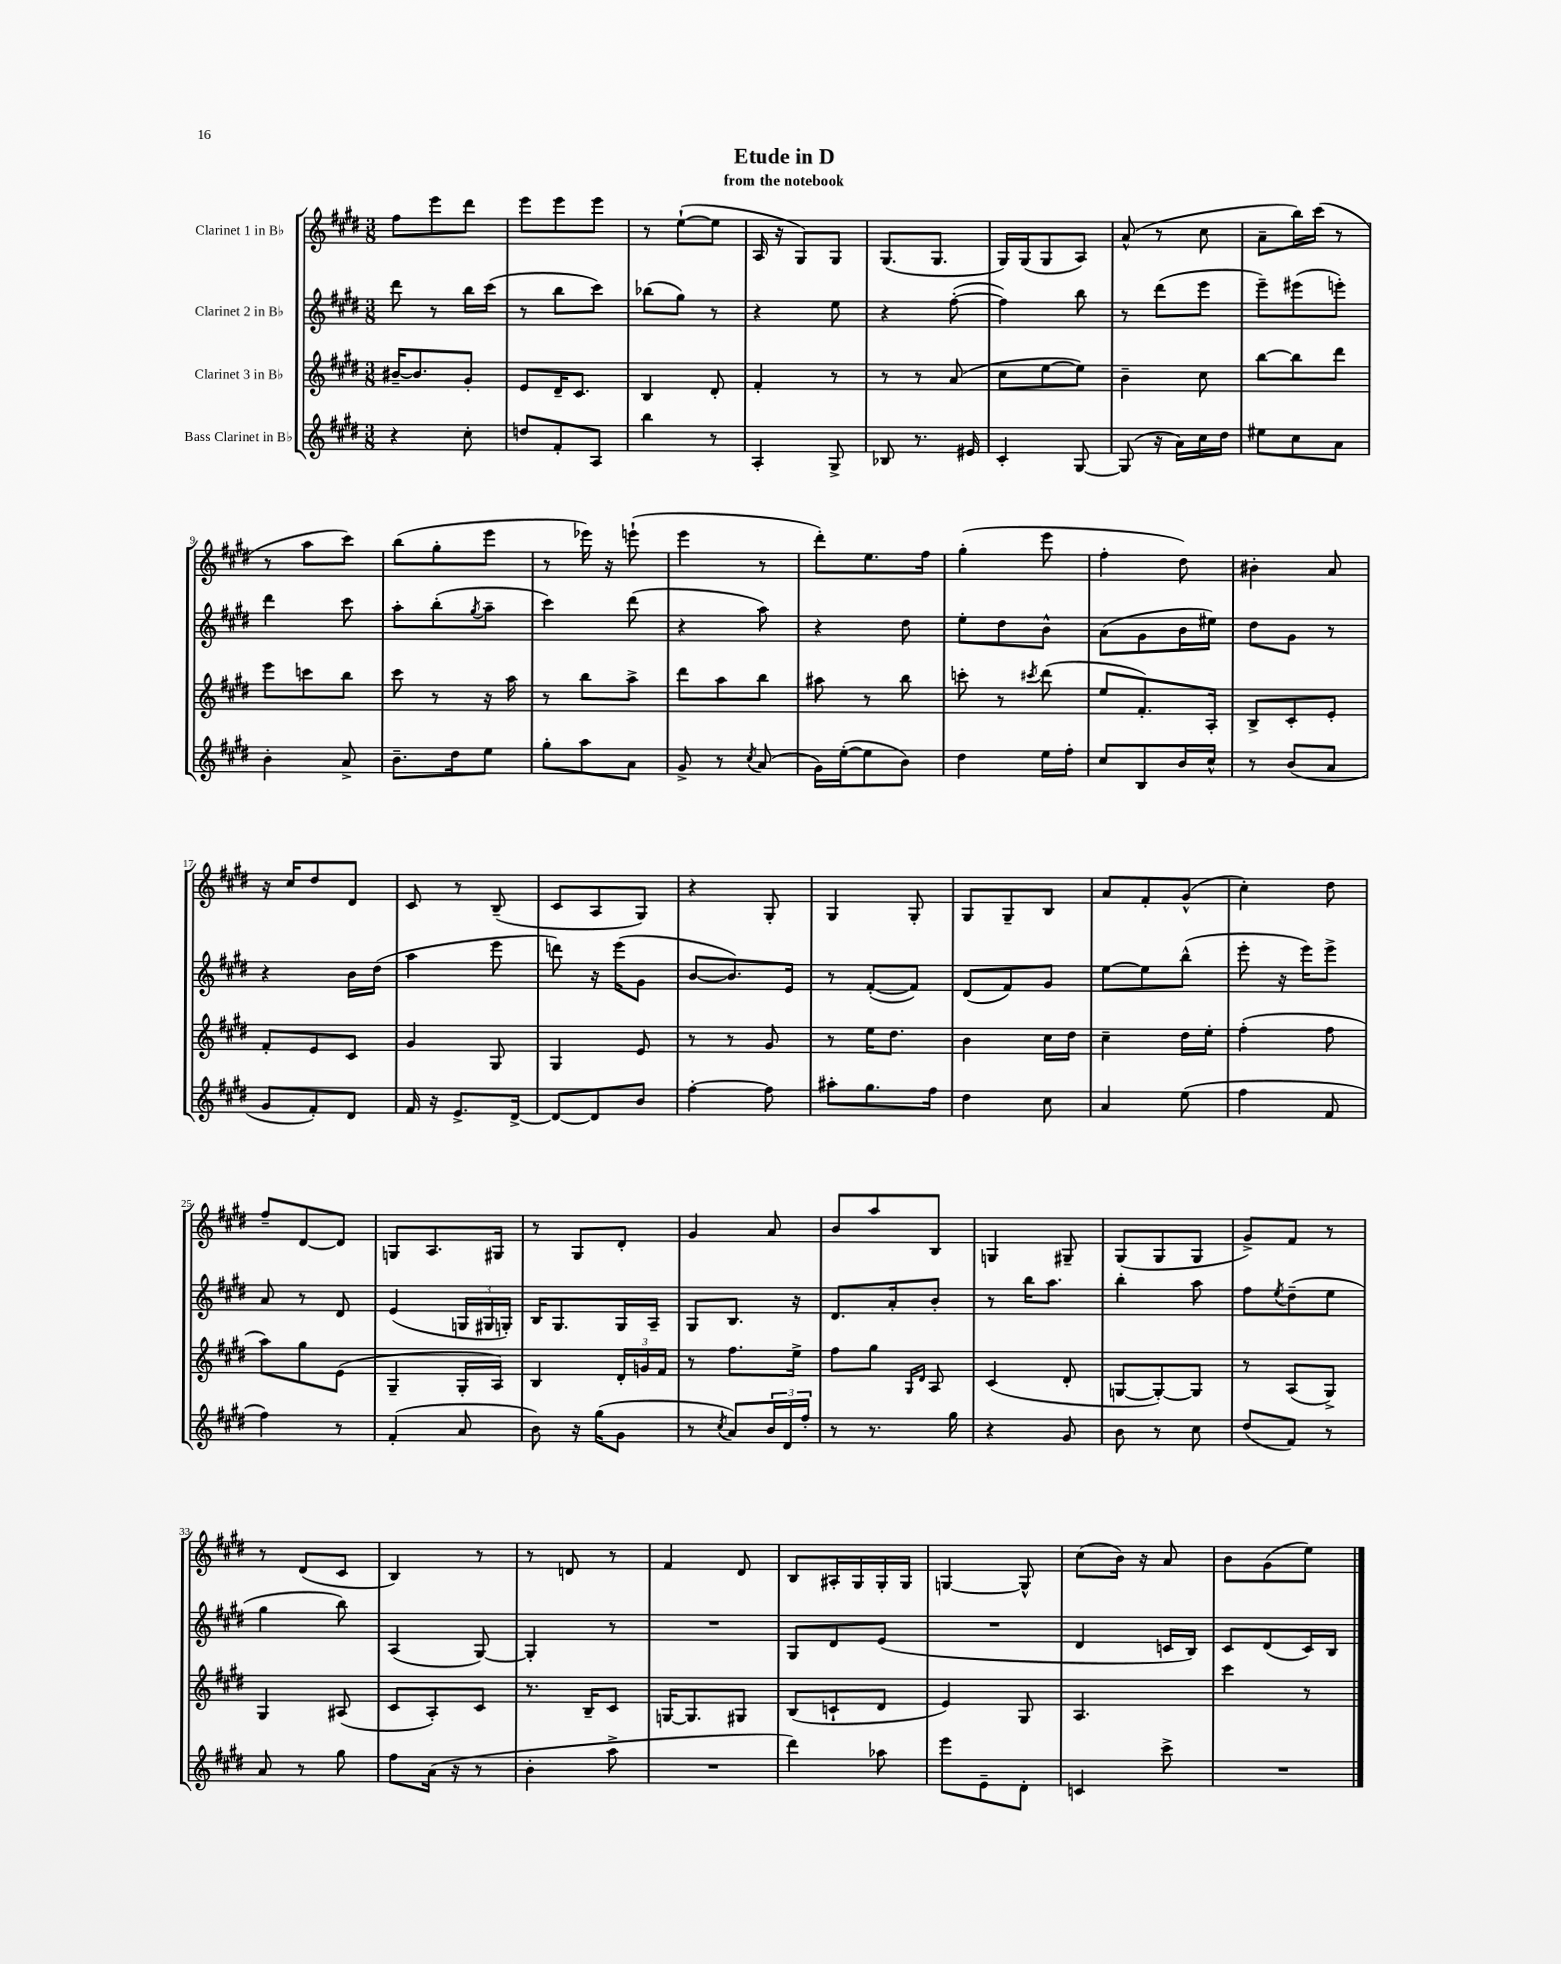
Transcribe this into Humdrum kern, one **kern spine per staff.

**kern	**kern	**kern	**kern
*staff4	*staff3	*staff2	*staff1
*clefG2	*clefG2	*clefG2	*clefG2
*k[f#c#g#d#]	*k[f#c#g#d#]	*k[f#c#g#d#]	*k[f#c#g#d#]
*M3/8	*M3/8	*M3/8	*M3/8
4r	[16b#~/LK	8ddd#\	8ff#\L
.	8.b#/]	.	.
.	.	8r	8eee\
8cc#'\	8g#'/J	16bb\LL	8ddd#\J
.	.	(16ccc#\JJ	.
=	=	=	=
8dd/L	8e/L	8r	8eee\L
8f#'/	16d#~/K	8bb\L	8eee\
.	8.c#/J	.	.
8A/J	.	8ccc#\J)	8eee\J
=	=	=	=
4bb\	4B/	(8bb-\L	8r
.	.	8gg#\J)	([8ee`\L
8r	8d#'/	8r	8ee\]J
=	=	=	=
4A'/	4f#'/	4r	16A/
.	.	.	16r
.	.	.	8G#/L)
8G#^/	8r	8ee\	8G#/J
=	=	=	=
8B-/	8r	4r	(8.G#/L
8.r	8r	.	.
.	.	.	8.G#/J
.	(8a/	([8ff#'\	.
16e#/	.	.	.
=	=	=	=
4c#'/	8cc#\L	4ff#\])	16G#/LL)
.	.	.	(16G#/J
.	[8ee\	.	8G#/
[8G#/	8ee\]J)	8bb\	8A/J)
=	=	=	=
(8G#/]	4b~\	8r	(8a^^/
16r	.	(8ddd#\L	8r
16a\LL)	.	.	.
16cc#\	8cc#\	8eee\J	8cc#\
16dd#\JJ	.	.	.
=	=	=	=
8ee#\L	[8bb\L	8eee~\L)	8a~\L
8cc#\	8bb\]	(8eee#\	16bb\L)
.	.	.	(16ccc#\JJ
8a\J	8ddd#\J	8eee'\J)	8r
=	=	=	=
4b'\	8eee\L	4ddd#\	8r
.	8ccc\	.	8aa\L
8a^/	8bb\J	8ccc#\	8ccc#\J)
=	=	=	=
8.b~\L	8ccc#\	8aa'\L	(8bb\L
.	8r	(8bb'\	8gg#'\
16dd#\k	.	.	.
.	.	8qgg#/	.
8ee\J	16r	8aa~\J	8eee\J
.	16aa\	.	.
=	=	=	=
8gg#'\L	8r	4ccc#\)	8r
8aa\	8bb\L	.	16eee-\)
.	.	.	16r
8a\J	8aa^\J	(8ddd#\	(8eee`\
=	=	=	=
8g#^/	8ddd#\L	4r	4eee\
8r	8aa\	.	.
8qcc#/	.	.	.
(8a/	8bb\J	8aa\)	8r
=	=	=	=
16g#\LL)	8aa#\	4r	8ddd#'\L)
([16ee'\J	.	.	.
8ee\]	8r	.	8.ee\
8b\J)	8bb\	8dd#\	.
.	.	.	16ff#\Jk
=	=	=	=
4dd#\	8ccc'\	8ee'\L	(4gg#'\
.	8r	8dd#\	.
.	8qccc#/	.	.
16ee\LL	(8ddd#\	8b^^\J	8eee\
16ff#'\JJ	.	.	.
=	=	=	=
8cc#/L	8ee/L	(8a\L	4ff#'\
8B/	8.f#'/)	8g#\	.
16b/L	.	16b\L	8dd#\)
16cc#^^/JJ	16A'/Jk	16ee#\JJ)	.
=	=	=	=
8r	8B^/L	8dd#\L	4b#'\
(8b/L	8c#'/	8g#\J	.
8a/J	8e'/J	8r	8a/
=	=	=	=
8g#/L	8f#'/L	4r	16r
.	.	.	16cc#/LK
8f#'/)	8e/	.	8dd#/
8d#/J	8c#/J	16b\LL	8d#/J
.	.	(16dd#\JJ	.
=	=	=	=
16f#/	4g#/	4aa\	8c#/
16r	.	.	.
8.e^/L	.	.	8r
.	8G#/	8eee\	(8B~/
[16d#^/Jk	.	.	.
=	=	=	=
8d#/_L	4G#/	8ddd\)	8c#/L
8d#/]	.	16r	8A/
.	.	(16eee\LK	.
8b/J	8e/	8g#\J	8G#/J)
=	=	=	=
[4ff#'\	8r	[8b/L	4r
.	8r	8.b/])	.
8ff#\]	8g#/	.	8G#'/
.	.	16e/Jk	.
=	=	=	=
8aa#'\L	8r	8r	4G#/
8.gg#\	16ee\LK	([8f#'/L	.
.	8.dd#\J	.	.
.	.	8f#/]J)	8G#'/
16ff#\Jk	.	.	.
=	=	=	=
4dd#\	4b\	(8d#/L	8G#/L
.	.	8f#/)	8G#~/
8cc#\	16cc#\LL	8g#/J	8B/J
.	16dd#\JJ	.	.
=	=	=	=
4a/	4cc#~\	[8ee\L	8a/L
.	.	8ee\]	8f#'/
(8ee\	16dd#\LL	(8bb^^\J	(8g#^^/J
.	16ee'\JJ	.	.
=	=	=	=
4ff#\	(4ff#'\	8eee'\	4cc#'\)
.	.	16r	.
.	.	16eee\LK)	.
8f#/	8ff#\	8eee^\J	8dd#\
=	=	=	=
4ff#\)	8aa\L)	8a/	8ff#~/L
.	8gg#\	8r	[8d#/
8r	(8e\J	8d#/	8d#/]J
=	=	=	=
(4f#'/	4G#~/	(4e/	8G/L
.	.	.	8.A/
8a/	16G#'/LL	24G/LL	.
.	.	24G#/	.
.	16A/JJ)	.	16G#/Jk
.	.	24G'/JJ)	.
=	=	=	=
8b\)	4B/	16B/LK	8r
.	.	8.G#/	.
16r	.	.	8G#/L
(16gg#\LK	.	.	.
8g#\J	24d#'/LL	16G#/L	8d#'/J
.	24g/	.	.
.	.	16A~/JJ	.
.	24f#/JJ	.	.
=	=	=	=
8r	8r	8G#/L	4g#/
8qcc#/	.	.	.
8a/L)	8.ff#\L	8.B/J	.
24b/L	.	.	8a/
24d#/	.	.	.
.	16ee^\Jk	16r	.
24ff#'/JJ	.	.	.
=	=	=	=
8r	8ff#\L	8.d#/L	8b/L
8.r	8gg#\J	.	8aa/
.	.	16a'/k	.
.	16qqG#/LL	.	.
.	16qqd#/JJ	.	.
.	8A/	8b'/J	8B/J
16gg#\	.	.	.
=	=	=	=
4r	(4c#/	8r	4G/
.	.	16bb\LK	.
.	.	8.aa\J	.
8g#/	8d#'/	.	8G#~/
=	=	=	=
8b\	[8G/L	4bb'\	(8G#/L
8r	8G'/_)	.	8G#/
8cc#\	8G/]J	8aa\	8G#/J
=	=	=	=
(8dd#/L	8r	8ff#\L	8g#^/L)
.	.	8qee/	.
8f#/J)	(8A/L	(8dd#~\	8f#/J
8r	8G#^/J)	8ee\J	8r
=	=	=	=
8a/	4G#/	4gg#\	8r
8r	.	.	(8d#/L
8gg#\	(8A#/	8bb\)	8c#/J
=	=	=	=
8ff#\L	8c#/L	(4A/	4B/)
(16a\Jk	8A'/)	.	.
16r	.	.	.
8r	8c#/J	[8G#/)	8r
=	=	=	=
4b'\	8.r	4G#'/]	8r
.	.	.	8d/
.	16B~/LK	.	.
8aa^\	8c#/J	8r	8r
=	=	=	=
4.r	[16G/LK	4.r	4f#/
.	8.G/]	.	.
.	8G#/J	.	8d#/
=	=	=	=
4ddd#\)	(8B/L	8G#/L	8B/L
.	8c`/	8d#/	16A#'/L
.	.	.	16G#/
8aa-\	8d#/J	(8e/J	16G#'/
.	.	.	16G#/JJ
=	=	=	=
8eee\L	4e/)	4.r	[4G/
8e~\	.	.	.
8d#'\J	8G#/	.	8G^^/]
=	=	=	=
4c/	4.A/	4d#/	(8cc#\L
.	.	.	16b\Jk)
.	.	.	16r
8ccc#^\	.	16c/LL	8a/
.	.	16B/JJ)	.
=	=	=	=
4.r	4ccc#\	8c#/L	8b\L
.	.	(8d#/	(8g#\
.	8r	16c#/L)	8ee\J)
.	.	16B/JJ	.
==	==	==	==
*-	*-	*-	*-
